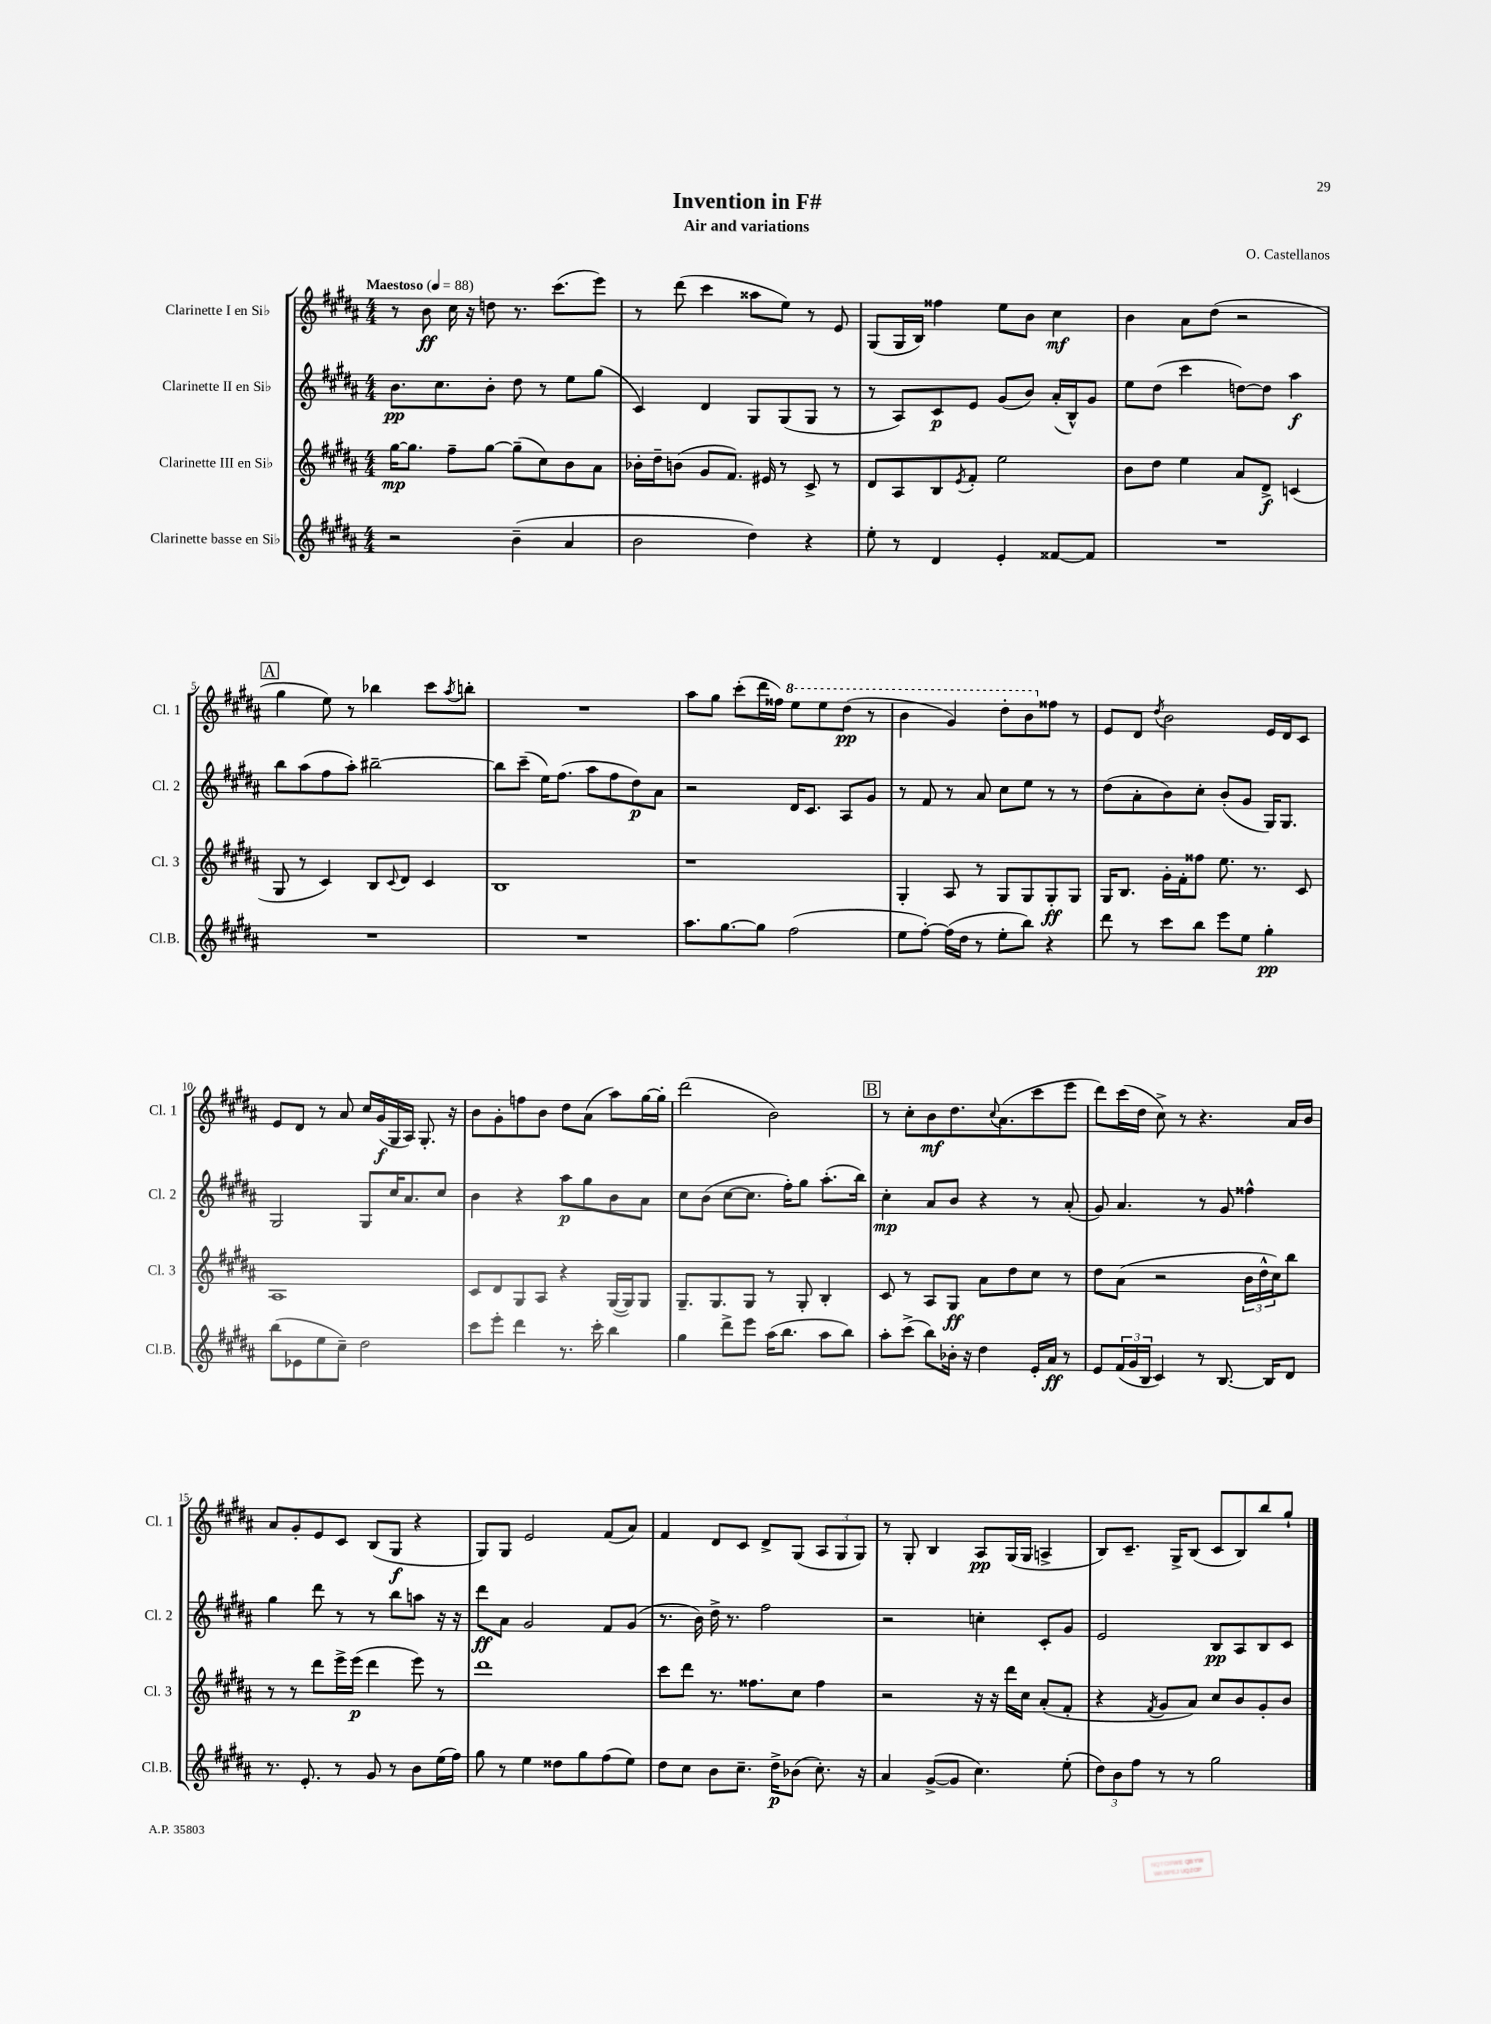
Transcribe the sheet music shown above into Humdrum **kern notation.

**kern	**kern	**kern	**kern
*staff4	*staff3	*staff2	*staff1
*clefG2	*clefG2	*clefG2	*clefG2
*k[f#c#g#d#a#]	*k[f#c#g#d#a#]	*k[f#c#g#d#a#]	*k[f#c#g#d#a#]
*M4/4	*M4/4	*M4/4	*M4/4
*MM88	*MM88	*MM88	*MM88
2r	[16gg#\LK	8.b\L	8r
.	8.gg#\]J	.	.
.	.	.	8b\
.	.	8.cc#\	.
.	8ff#~\L	.	16cc#\
.	.	.	16r
.	[8gg#\J	8b'\J	8dd\
(4b~\	(8gg#~\]L	8dd#\	8.r
.	8cc#\)	8r	.
.	.	.	(8.ccc#\L
4a#/	8b\	8ee\L	.
.	8a#\J	(8gg#\J	8eee\J)
=	=	=	=
2b\	16b-'\LL	4c#/)	8r
.	16dd#~\J	.	.
.	(8b\J	.	(8ddd#\
.	8g#/L	4d#/	4ccc#\
.	8.f#/J)	.	.
4dd#\)	.	8G#/L	8aa##\L
.	16e#/	.	.
.	8r	(8G#/	8ee\J)
4r	8c#^/	8G#/J	8r
.	8r	8r	8e/
=	=	=	=
8ee'\	8d#/L	8r	(8G#/L
8r	8A#/	8A#/L)	16G#/L
.	.	.	16B/JJ)
4d#/	8B/	8c#/	4ff##\
.	8qe/	.	.
.	8f#'/J	8e/J	.
4e'/	2ee\	(8g#/L	8ee\L
.	.	8b/J)	8b\J
[8f##/L	.	(16a#'/LL	4cc#\
.	.	16B^^/J)	.
8f##/]J	.	8g#/J	.
=	=	=	=
1r	8b\L	8ee\L	4b\
.	8dd#\J	(8dd#\J	.
.	4ee\	4ccc#\	8a#\L
.	.	.	(8dd#\J
.	8a#/L	[8dd\L)	2r
.	8d#^/J	8dd\]J	.
.	(4c/	4aa#\	.
=	=	=	=
1r	8G#/	8bb\L	4gg#\
.	8r	(8aa#\	.
.	4c#/)	8ff#\	8ee\)
.	.	8aa#'\J)	8r
.	8B/L	[2bb#~\	4bb-\
.	8qqc#/	.	.
.	8d#/J	.	.
.	4c#/	.	8ccc#\L
.	.	.	8qaa#/
.	.	.	8bb'\J
=	=	=	=
1r	1B	8bb#\]L	1r
.	.	(8ccc#~\J	.
.	.	16ee\LK)	.
.	.	(8.ff#\J	.
.	.	8aa#\L	.
.	.	8ff#\	.
.	.	8dd#\)	.
.	.	8a#\J	.
=	=	=	=
8.aa#\L	1r	2r	8aa#\L
.	.	.	8gg#\J
[8.gg#\	.	.	.
.	.	.	(8ccc#'\L
8gg#\]J	.	.	16ddd#\L
.	.	.	16ff##\JJ)
(2ff#\	.	16d#/LK	8eee\L
.	.	8.c#/J	.
.	.	.	8eee\
.	.	8A#/L	(8ddd#\J
.	.	8g#/J	8r
=	=	=	=
8ee\L	4G#'/	8r	4bb\
[8ff#'\J)	.	8f#/	.
(16ff#\]LL	8A#/	8r	4gg#/)
16dd#\JJ	.	.	.
8r	8r	8a#/	.
8ee'\L	8G#/L	8cc#\L	8ddd#'\L
8bb\J)	8G#/	8ee\J	8bb\
4r	8G#'/	8r	8ff##\J
.	8G#/J	8r	8r
=	=	=	=
8ddd#\	16G#/LK	(8dd#\L	8e/L
.	8.B/J	.	.
8r	.	8a#'\	8d#/J
.	.	.	8qdd#/
8ccc#\L	16g#'\LL	8b\)	2b\
.	16f#'\J	.	.
8bb\J	8ff##\J	8cc#'\J	.
8eee\L	8.ee\	(8b'/L	.
8ee\J	.	8g#/J	.
.	8.r	.	.
4gg#'\	.	16G#/LK)	16e/LL
.	.	8.G#/J	16d#/J
.	8c#/	.	8c#/J
=	=	=	=
(8bb\L	1A#	2G#/	8e/L
8e-\	.	.	8d#/J
8ee\	.	.	8r
8cc#~\J)	.	.	8a#/
2dd#\	.	8G#/L	16cc#/LL
.	.	.	(16g#/
.	.	16cc#/K	16G#/
.	.	8.a#/	16A#/JJ)
.	.	.	8.G#'/
.	.	8cc#/J	.
.	.	.	16r
=	=	=	=
8ccc#\L	8c#/L	4b\	8b\L
8eee'\J	8d#/	.	8g#'\
4ddd#\	8G#/	4r	8ff\
.	8A#/J	.	8b\J
8.r	4r	8aa#\L	8dd#\L
.	.	8gg#\	(8a#\J
16ccc#'\	.	.	.
4bb\	([16G#/LL	8b\	8aa#\L)
.	16G#/]J)	.	.
.	8G#/J	8a#\J	[16gg#\L
.	.	.	16gg#'\]JJ
=	=	=	=
4gg#\	8.G#~/L	8cc#\L	(2ddd#\
.	.	(8b\J	.
.	8.G#/	.	.
8ddd#^\L	.	[8cc#\L	.
8eee\J	8G#/J	8.cc#\]J	.
(16aa#\LK	8r	.	2b\)
8.bb\J	.	16ff#'\LK)	.
.	8G#'/	8gg#\J	.
8aa#\L	4B'/	(8.aa#'\L	.
8bb\J)	.	.	.
.	.	16bb\Jk)	.
=	=	=	=
8aa#'\L	8c#/	4cc#'\	8r
(8ccc#^\J	8r	.	8cc#'\L
8bb\L)	8A#/L	8a#/L	8b\
16b-'\Jk	8G#/J	8b/J	8.dd#\
16r	.	.	.
4dd#\	8a#\L	4r	.
.	.	.	8qqcc#/
.	.	.	(8.a#\
.	8dd#\	.	.
16e'/LL	8cc#\J	8r	8ccc#\
16a#/JJ	.	.	.
8r	8r	(8a#'/	8eee\J
=	=	=	=
8e/L	8dd#\L	8g#/)	8ddd#\L)
(24f#/L	(8a#\J	4.a#/	(16ccc#\L
24g#/	.	.	.
.	.	.	16dd#\JJ
24B/JJ	.	.	.
4c#/)	2r	.	8cc#^\)
.	.	.	8r
8r	.	8r	4.r
[8.B/	.	8g#/	.
.	24b\LL	4ff##^^\	.
.	24dd#^^\	.	.
16B/]LK	.	.	.
.	24cc#\J)	.	.
8d#/J	8bb\J	.	16a#/LL
.	.	.	16b/JJ
=	=	=	=
8.r	8r	4gg#\	8a#/L
.	8r	.	8g#'/
8.e'/	.	.	.
.	8ddd#\L	8ddd#\	8e/
8r	16eee^\L	8r	8c#/J
.	(16eee\JJ	.	.
8g#/	4ddd#\	8r	(8B/L
8r	.	8bb\L	8G#/J
8b\L	8eee\)	8aa\J	4r
(16ee\L	8r	16r	.
16ff#\JJ)	.	16r	.
=	=	=	=
8gg#\	1ddd#	8ddd#\L	8G#/L)
8r	.	8a#\J	8G#/J
4ee\	.	2g#/	2e/
8dd##\L	.	.	.
8gg#\	.	.	.
(8ff#\	.	8f#/L	(8f#/L
8ee\J)	.	(8g#/J	8a#/J)
=	=	=	=
8dd#\L	8ccc#\L	8.r	4f#/
8cc#\J	8ddd#\J	.	.
.	.	16b\)	.
8b\L	8.r	16dd#^\	8d#/L
.	.	8.r	.
8.cc#~\J	.	.	8c#/J
.	8.ff##\L	.	.
.	.	2ff#\	8d#^/L
16dd#^\LK	.	.	.
(8b-\J	8cc#\J	.	(8G#/J
8.cc#'\)	4ff##\	.	12A#/L
.	.	.	12G#/
.	.	.	12G#/J)
16r	.	.	.
=	=	=	=
4a#/	2r	2r	8r
.	.	.	8G#'/
([8g#^/L	.	.	4B/
8g#/]J	.	.	.
4.cc#\)	16r	4cc'\	8A#/L
.	16r	.	.
.	16ddd#\LL	.	(16G#/L
.	16cc#\JJ	.	16G#/JJ
.	(8a#'/L	8c#'/L	4A^/
(8ee'\	8f#'/J	8g#/J	.
=	=	=	=
12dd#\L)	4r	2e/	8B/L)
12b\	.	.	.
.	.	.	8.c#~/J
12ff#\J	.	.	.
.	8qf#/	.	.
8r	8g#/L	.	.
.	.	.	16G#^/LK
8r	8a#/J)	.	(8B/J
2gg#\	8cc#/L	8B/L	8c#/L
.	8b/	8A#/	8B/)
.	8g#'/	8B/	8bb/
.	8b/J	8c#/J	8gg#`/J
==	==	==	==
*-	*-	*-	*-
